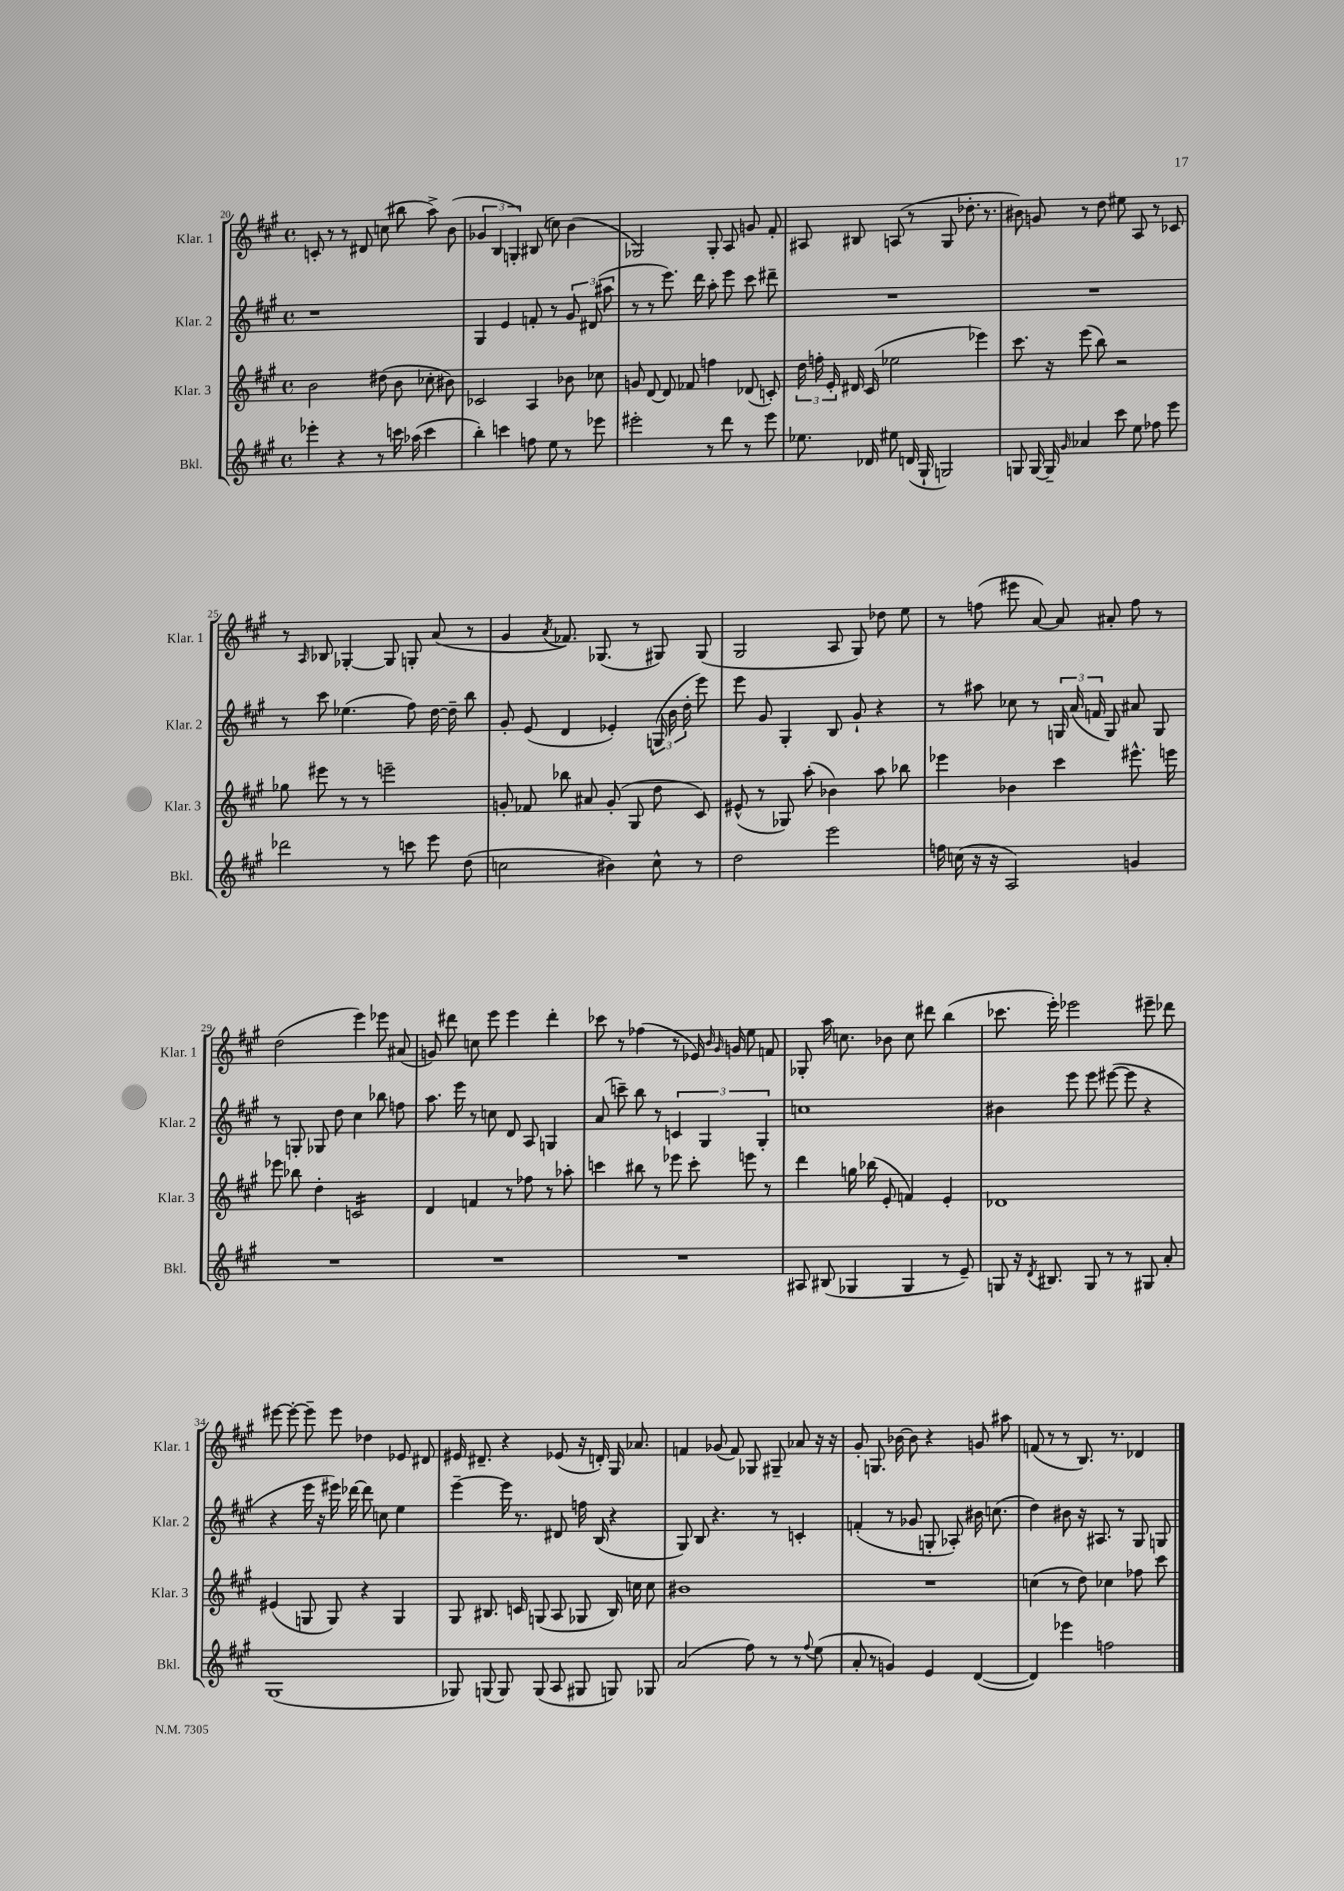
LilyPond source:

<<
\new StaffGroup <<
\new Staff = "s0" \with { instrumentName = "Klar. 1" shortInstrumentName = "Klar. 1" } {
    \clef treble \key a \major \defaultTimeSignature \time 4/4
    \autoBeamOff c'8-. r8 r8 dis'8 c''8( bis''8 a''8->) b'8( |
    \tuplet 3/2 { ges'4 b4 g4-.) } bis8( c''8) b'4( |
    ges2) ges8-. a8 g'8 fis'8-. |
    ais8 bis8 a8( r8 gis8 des''8.-. r8. |
    bis'8) g'8 r8 d''8 eis''8 a8 r8 ces'8 |
    r8 \grace { a16 } bes8 ges4~-. ges8 g8-. a'8( r8 |
    gis'4 \acciaccatura { a'8 } fes'8.) ges8.( r8 gis8) gis8( |
    gis2 a8 gis8) des''8 e''8 |
    r8 f''8( eis'''8 a'8~) a'8 ais'8-. f''8 r8 |
    d''2( e'''4) ees'''8 ais'8( |
    g'8) dis'''8 c''8 e'''8 e'''4 dis'''4-. |
    ces'''8 r8 fes''4( r8 ees'16) \grace { b'16 gis'16 } g'16 e''8 f'8 |
    ges8-. a''16 c''8. bes'8 c''8 dis'''8 b''4( |
    ces'''8. e'''16-.) ees'''2 eis'''8-- des'''8 |
    eis'''8~ eis'''8~-. eis'''8-- eis'''8 des''4 ees'8 dis'8 |
    eis'16 dis'8.-- r4 ees'8( r16 d'16-.) gis16 aes'8. |
    f'4 ges'8( f'8) ges8 gis8-- aes'8 r16 r16 |
    gis'8-. g8. bes'16~ bes'8 r4 g'8 ais''8 |
    f'8( r8 r8 b8.) r8. des'4 \bar "|." |
}
\new Staff = "s1" \with { instrumentName = "Klar. 2" shortInstrumentName = "Klar. 2" } {
    \clef treble \key a \major \defaultTimeSignature \time 4/4
    \autoBeamOff r1 |
    gis4 e'4 f'8-. r8 \tuplet 3/2 { gis'8 dis'8( ais''8 } |
    r8 r8 e'''8.) d'''16 a''8-. e'''8 cis'''8 dis'''8-- |
    R1 |
    R1 |
    r8 cis'''8 ees''4.( fis''8) d''16~ d''16-- b''8 |
    gis'8-. e'8( d'4 ees'4-.) \tuplet 3/2 { g16( b'16 d''16-. } e'''8) |
    e'''8 gis'8 gis4-. b8 gis'8-! r4 |
    r8 ais''8 ces''8 r8 \tuplet 3/2 { g16 a'16( f'16 } g8) ais'8 g8 |
    r8 g8-. ges8 d''8 cis''4 bes''8 f''8 |
    a''8. e'''16 r8 c''8 d'8 a8 g4 |
    a'8( c'''8--) b''8 r8 \tuplet 3/2 { c'4 gis4 gis4-. } |
    c''1 |
    bis'4 e'''8 e'''8 eis'''8~( eis'''8 r4 |
    r4 e'''16 r16 eis'''16) des'''16~ des'''8 c''8 e''4 |
    e'''4~-- e'''16 r8. dis'8 f''16 b16( r4 |
    gis8) b8 r4. r8 c'4-. |
    f'4-.( r8 ges'8 g8-. aes8-.) bis'16 c''8.( |
    d''4) bis'8 r16 ais8. r8 gis8 g8 \bar "|." |
}
\new Staff = "s2" \with { instrumentName = "Klar. 3" shortInstrumentName = "Klar. 3" } {
    \clef treble \key a \major \defaultTimeSignature \time 4/4
    \autoBeamOff b'2 dis''8( b'8 ces''8-. bis'8) |
    ces'2 a4 bes'8 ces''8 |
    g'8 d'8~ d'8 fes'8 f''4 des'8( c'8-.) |
    \tuplet 3/2 { d''16 f''16-. e'16-. } dis'16 cis'16( ees''2 ees'''4) |
    cis'''8. r16 e'''8( b''8) r2 |
    ges''8 eis'''8 r8 r8 e'''2-- |
    g'8-. fes'8 bes''8 ais'8 g'8-.( gis8 d''8 cis'8) |
    eis'8-^( r8 ges8) a''8-.( bes'4) a''8 bes''8 |
    ees'''4 bes'4 cis'''4 eis'''8.-^ e'''16 |
    ees'''8 bes''8 d''4-. c'2:16 |
    d'4 f'4 r8 fes''8 r8 aes''8-. |
    c'''4 bis''8 r8 ees'''8 c'''8-. e'''8 r8 |
    d'''4 g''16 bes''16( e'8-. f'4) e'4-. |
    des'1 |
    eis'4( g8 g8) r4 g4 |
    gis8 bis8. c'16 g8( a8 ges8 bis16) c''16 c''8 |
    bis'1 |
    R1 |
    c''4( r8 d''8) ces''4 fes''8 cis'''8 \bar "|." |
}
\new Staff = "s3" \with { instrumentName = "Bkl." shortInstrumentName = "Bkl." } {
    \clef treble \key a \major \defaultTimeSignature \time 4/4
    \autoBeamOff ees'''4-. r4 r8 c'''16 aes''16( c'''4 |
    b''4-.) c'''4 f''8 e''8 r8 ees'''8 |
    eis'''2-. r8 d'''8 r8 eis'''8 |
    ees''8. des'16 eis''8 d'16( gis16-! g2) |
    g8 g16~ g16-- \grace { gis'16 } aes'4 cis'''8 e''8 fes''8 e'''8 |
    des'''2 r8 c'''8 e'''8 d''8( |
    c''2 bis'4) c''8-^ r8 |
    d''2 e'''2 |
    f''16 c''16( r16 r16 a2) g'4 |
    R1 |
    R1 |
    R1 |
    ais8 bis8( ges4 ges4 r8 e'8--) |
    g8 r16 \acciaccatura { d'8 } bis8. g8 r8 r8 gis8 a'8-. |
    gis1( |
    ges8) g8( g8) g8( a8 gis8 g8) ges8 |
    a'2( fis''8) r8 r8 \appoggiatura { fis''8 } e''8( |
    a'8-. r8 g'4) e'4 d'4~( |
    d'4) ees'''4 f''2 \bar "|." |
}
>>
>>
\layout { \context { \Score currentBarNumber = #20 } }
